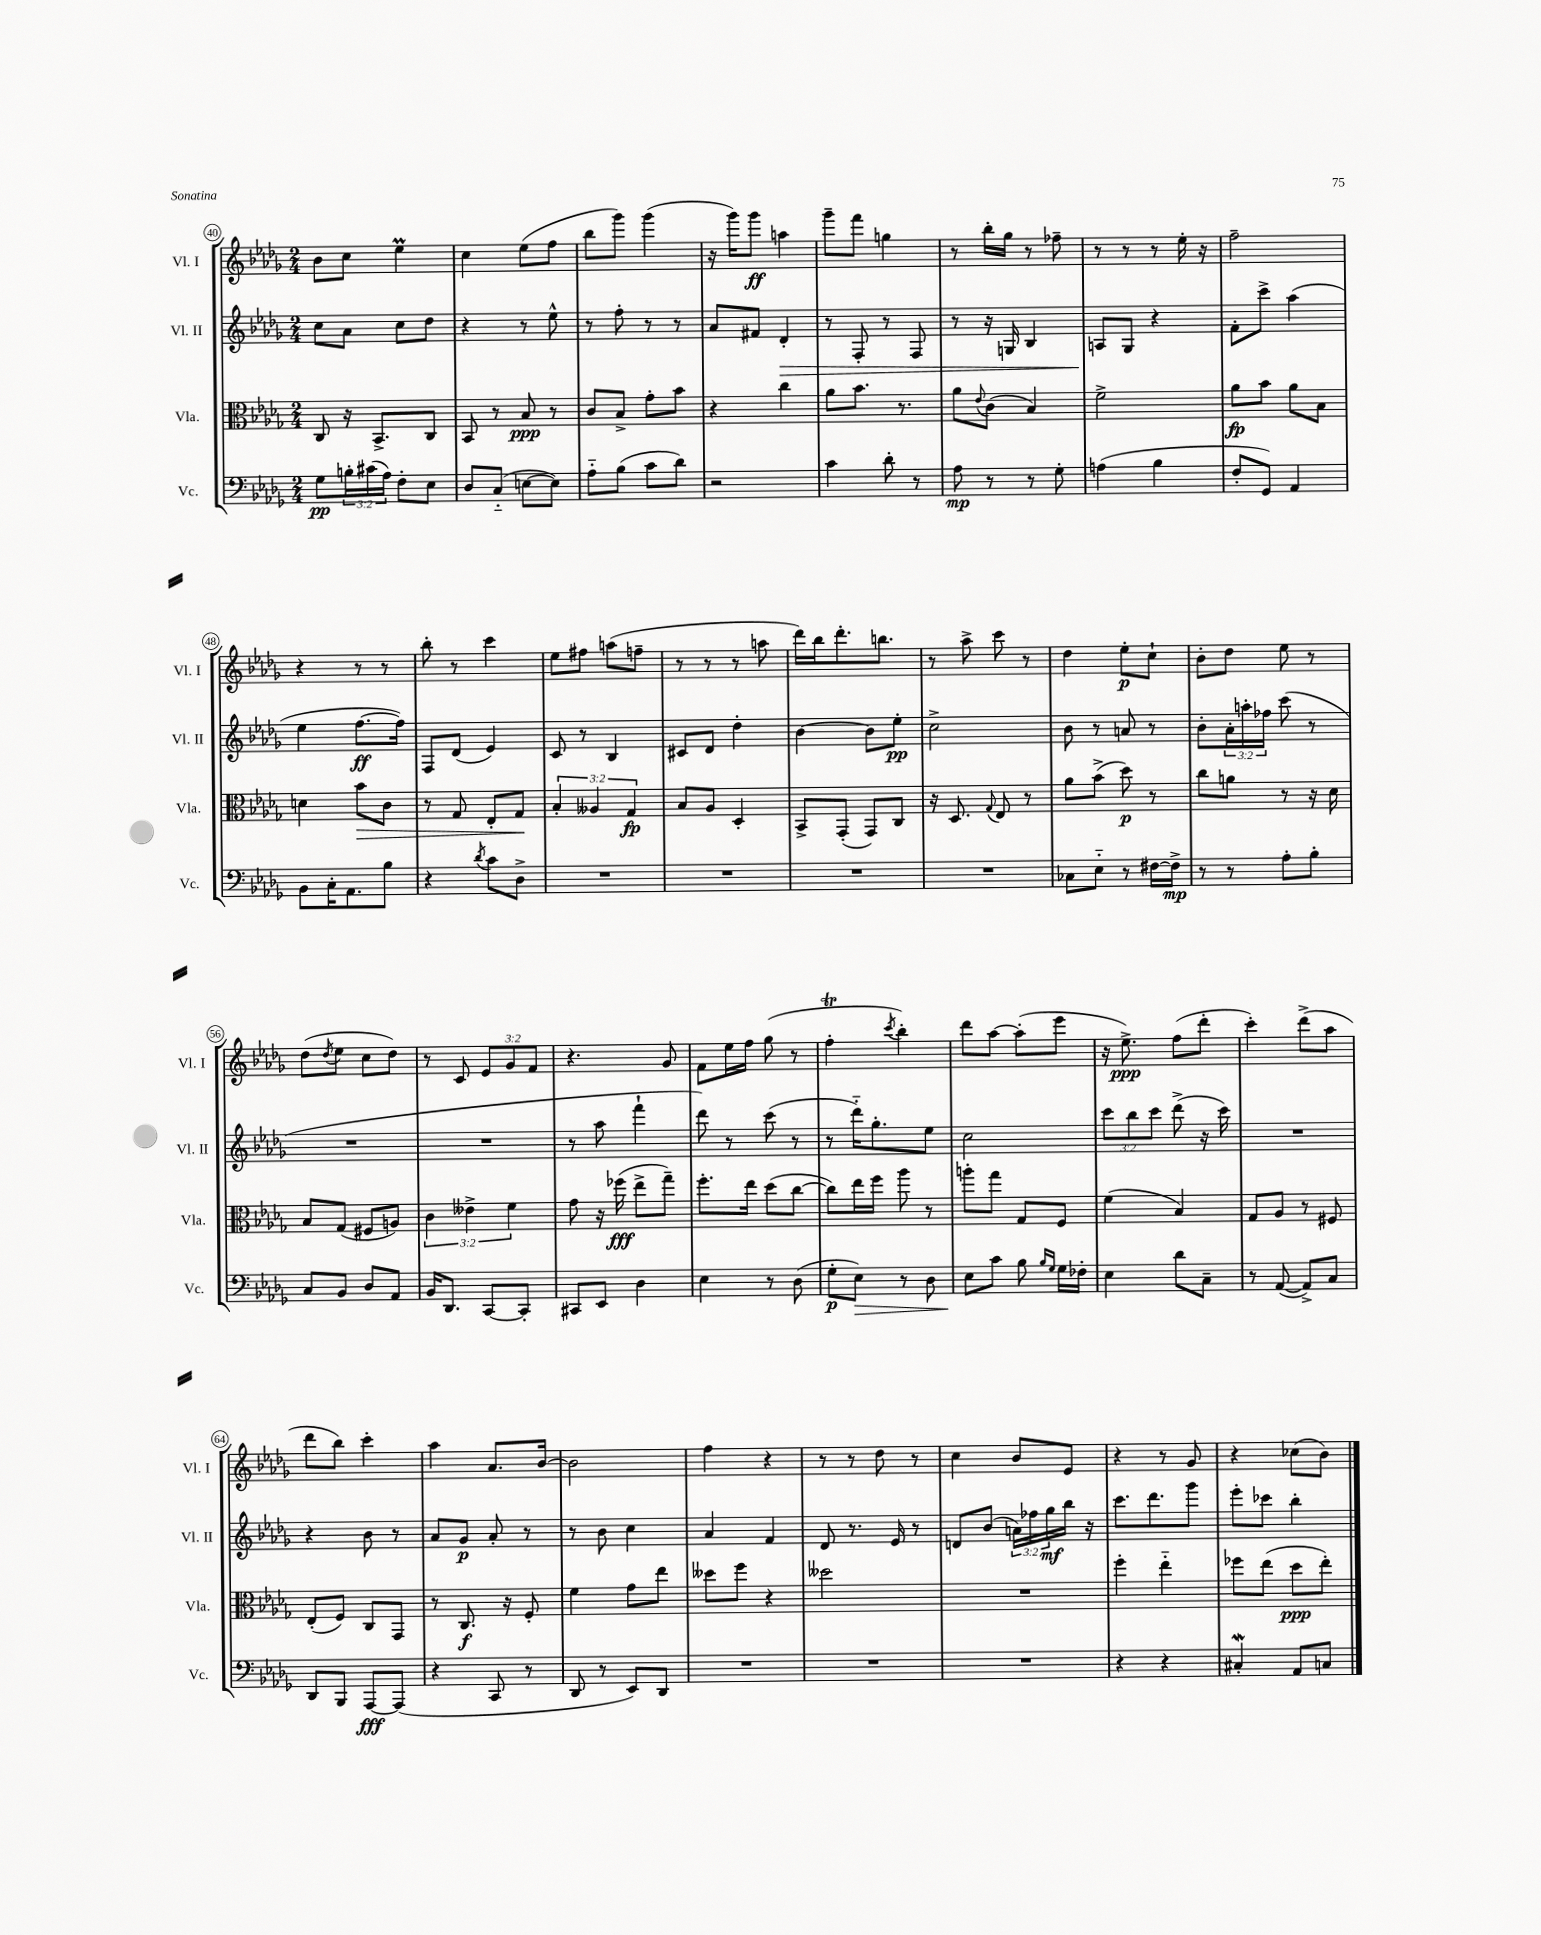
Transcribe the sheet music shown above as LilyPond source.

<<
\new StaffGroup <<
\new Staff = "s0" \with { instrumentName = "Vl. I" shortInstrumentName = "Vl. I" } {
    \clef treble \key des \major \numericTimeSignature \time 2/4 \override Staff.TupletNumber.text = #tuplet-number::calc-fraction-text
    bes'8 c''8 ees''4\prall |
    c''4 ees''8( f''8 |
    bes''8 ges'''8) ges'''4( |
    r16 ges'''16) ges'''8\ff a''4 |
    ges'''8-- f'''8 g''4 |
    r8 bes''16-. ges''16 r8 fes''8-- |
    r8 r8 r8 ees''16-. r16 |
    f''2-- |
    r4 r8 r8 |
    bes''8-. r8 c'''4 |
    ees''8 fis''8 a''8( f''8-- |
    r8 r8 r8 a''8 |
    des'''16) bes''16 des'''8.-. b''8. |
    r8 aes''8-> c'''8 r8 |
    des''4 ees''8-.\p c''8-! |
    bes'8-. des''8 ees''8 r8 |
    des''8( \acciaccatura { des''8 } ees''8 c''8 des''8) |
    r8 c'8 \tuplet 3/2 { ees'8 ges'8 f'8 } |
    r4. ges'8 |
    f'8 ees''16 f''16 ges''8( r8 |
    f''4-.\trill \acciaccatura { c'''8 } bes''4-.) |
    des'''8 aes''8~ aes''8-.( ees'''8 |
    r16 ees''8.->\ppp) f''8( des'''8-. |
    c'''4-.) des'''8->( aes''8 |
    des'''8 bes''8) c'''4-. |
    aes''4 aes'8. bes'16~ |
    bes'2 |
    f''4 r4 |
    r8 r8 des''8 r8 |
    c''4 bes'8 ees'8 |
    r4 r8 ges'8 |
    r4 ces''8( bes'8) \bar "|." |
}
\new Staff = "s1" \with { instrumentName = "Vl. II" shortInstrumentName = "Vl. II" } {
    \clef treble \key des \major \numericTimeSignature \time 2/4 \override Staff.TupletNumber.text = #tuplet-number::calc-fraction-text
    c''8 aes'8 c''8 des''8 |
    r4 r8 ees''8-^ |
    r8 f''8-. r8 r8 |
    aes'8 fis'8 des'4-.\> |
    r8 f8-. r8 f8 |
    r8 r16 g16 bes4 |
    a8\! ges8 r4 |
    f'8-. c'''8-> aes''4( |
    ees''4 f''8.~\ff f''16) |
    f8 des'8( ees'4) |
    c'8 r8 bes4 |
    cis'8 des'8 des''4-. |
    bes'4~ bes'8 ees''8-.\pp |
    c''2-> |
    bes'8 r8 a'8 r8 |
    bes'8-. \tuplet 3/2 { aes'16-. a''16-. fes''16 } c'''8( r8 |
    R2 |
    R2 |
    r8 aes''8 f'''4-! |
    des'''8) r8 c'''8( r8 |
    r8 des'''16-_) ges''8.-. ees''8 |
    c''2 |
    \tuplet 3/2 { c'''8 bes''8 c'''8 } des'''8->( r16 c'''16) |
    R2 |
    r4 bes'8 r8 |
    aes'8 ges'8\p aes'8-. r8 |
    r8 bes'8 c''4 |
    aes'4 f'4 |
    des'8 r8. ees'16 r8 |
    d'8 bes'8( \tuplet 3/2 { a'16) fes''16 ges''16\mf } bes''16 r16 |
    c'''8. des'''8. ges'''8 |
    ees'''8-. ces'''8 bes''4-. \bar "|." |
}
\new Staff = "s2" \with { instrumentName = "Vla." shortInstrumentName = "Vla." } {
    \clef alto \key des \major \numericTimeSignature \time 2/4 \override Staff.TupletNumber.text = #tuplet-number::calc-fraction-text
    c8 r16 bes,8.-> c8 |
    bes,8 r8 bes8\ppp r8 |
    c'8 bes8-> ges'8-. bes'8 |
    r4 c''4 |
    aes'8 bes'8. r8. |
    aes'8 \appoggiatura { ees'8 } c'8( bes4) |
    f'2-> |
    aes'8\fp bes'8 aes'8 bes8 |
    d'4 bes'8\> c'8 |
    r8 ges8 ees8-. ges8\! |
    \tuplet 3/2 { bes4-. aeses4 ges4\fp } |
    bes8 aes8 des4-. |
    bes,8-> ges,8-.( ges,8) c8 |
    r16 des8. \appoggiatura { ges8 } ees8 r8 |
    aes'8 bes'8->( des''8\p) r8 |
    c''8 a'8 r8 r16 des'16 |
    bes8 ges8( fis8 a8) |
    \tuplet 3/2 { c'4 eeses'4-> f'4 } |
    ges'8 r16 fes''16\fff( ees''8-> ges''8--) |
    f''8.-. ees''16 des''8( c''8~ |
    c''8) ees''16 f''16 aes''8 r8 |
    a''8-. ges''8 ges8 f8 |
    f'4( bes4) |
    ges8 aes8 r8 fis8 |
    ees8-.( f8) c8 ges,8 |
    r8 c8.\f r16 f8-. |
    f'4 ges'8 ees''8 |
    deses''8 f''8 r4 |
    deses''2 |
    R2 |
    f''4-. ees''4-_ |
    fes''8 ees''8( des''8\ppp ees''8-.) \bar "|." |
}
\new Staff = "s3" \with { instrumentName = "Vc." shortInstrumentName = "Vc." } {
    \clef bass \key des \major \numericTimeSignature \time 2/4 \override Staff.TupletNumber.text = #tuplet-number::calc-fraction-text
    ges8\pp \tuplet 3/2 { b16-. cis'16( aes16) } f8-. ees8 |
    des8 c8-_( e8~ e8) |
    aes8-_ bes8( c'8 des'8) |
    r2 |
    c'4 des'8-. r8 |
    aes8\mp r8 r8 ges8-. |
    a4( bes4 |
    f8-. ges,8) aes,4 |
    bes,8 c16-. aes,8. bes8 |
    r4 \acciaccatura { des'8 } c'8 des8-> |
    R2 |
    R2 |
    R2 |
    R2 |
    ces8 ees8-_ r8 fis16~ fis16->\mp |
    r8 r8 aes8-. bes8-. |
    c8 bes,8 des8 aes,8 |
    bes,16 des,8. c,8~ c,8-. |
    cis,8 ees,8 des4 |
    ees4 r8 des8( |
    ges8-.\p ees8\>) r8 des8 |
    ees8\! c'8 bes8 \grace { bes16 ges16 } ges16 fes16-. |
    ees4 des'8 c8-- |
    r8 aes,8~( aes,8->) c8 |
    des,8 bes,,8 aes,,8~\fff aes,,8( |
    r4 c,8 r8 |
    des,8 r8 ees,8) des,8 |
    R2 |
    R2 |
    R2 |
    r4 r4 |
    cis4-.\mordent aes,8 c8 \bar "|." |
}
>>
>>
\layout { \context { \Score currentBarNumber = #40 \override BarNumber.stencil = #(make-stencil-circler 0.1 0.3 ly:text-interface::print) } }
